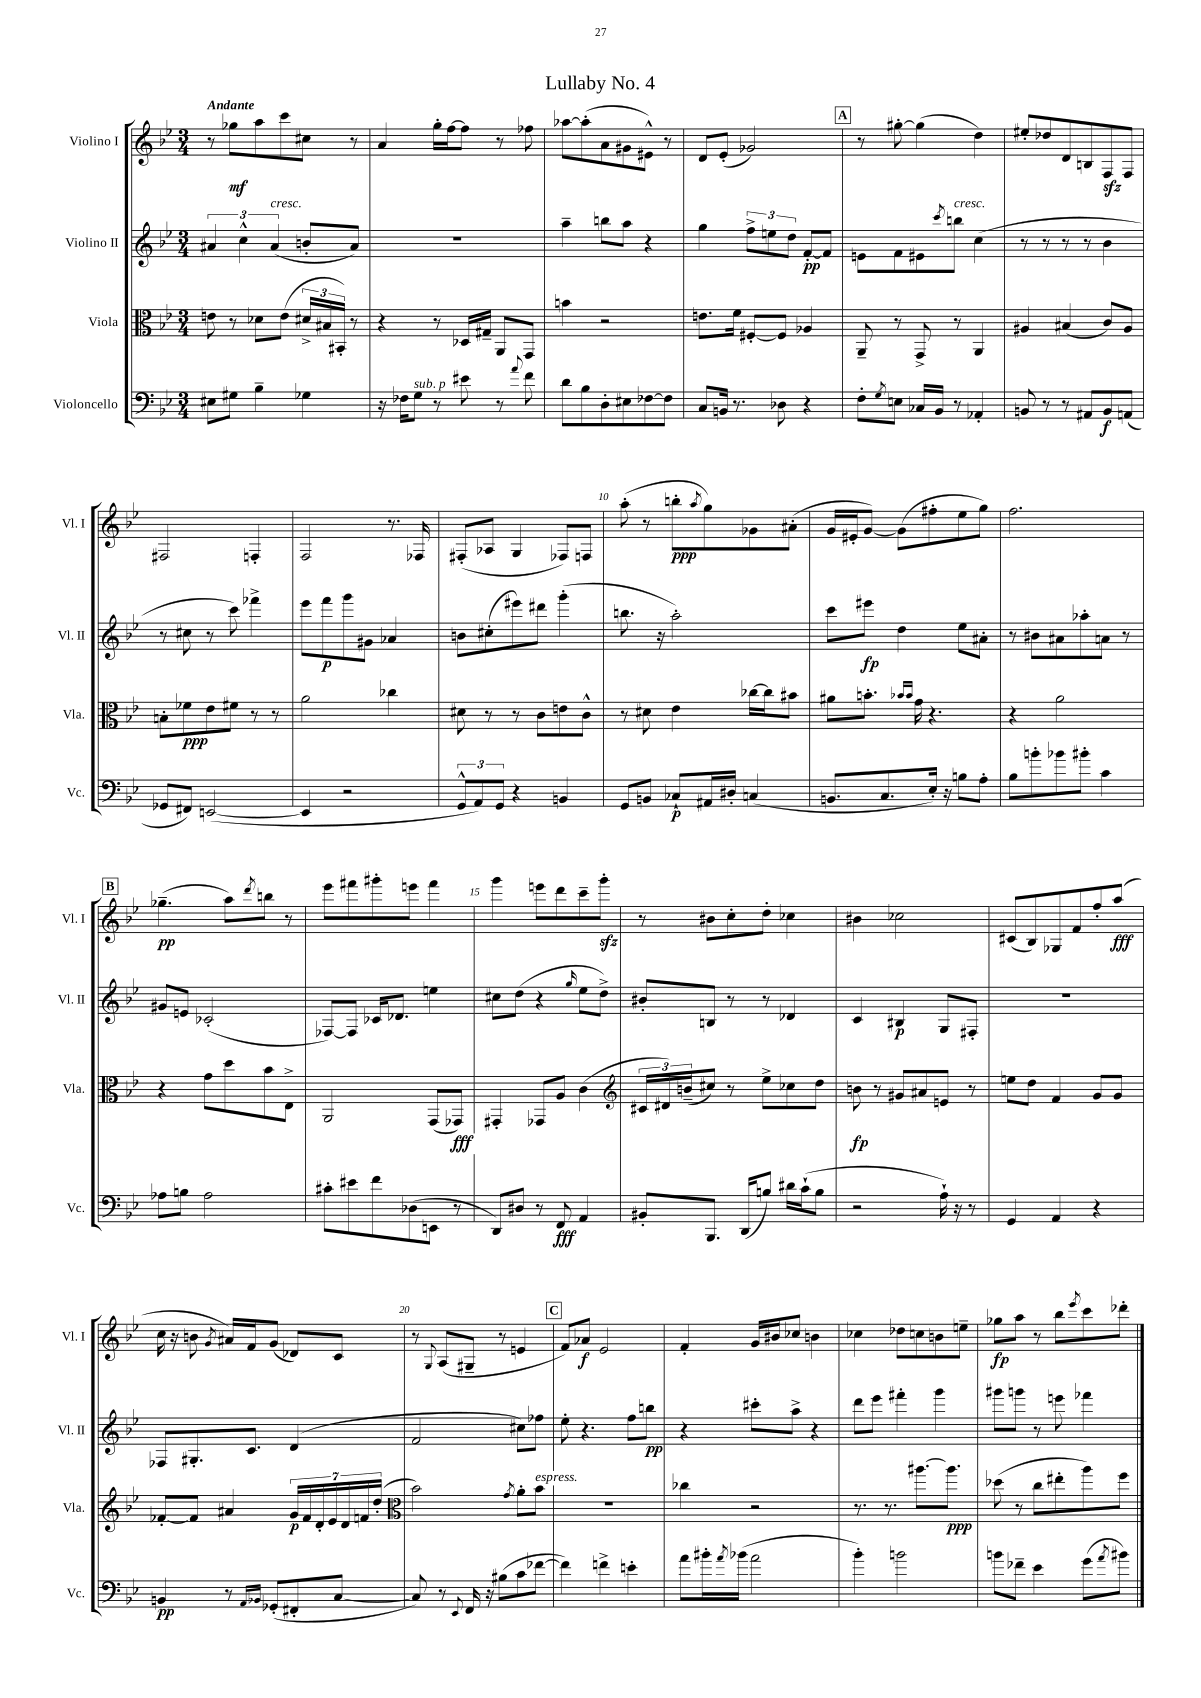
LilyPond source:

\header { title = "Lullaby No. 4" }
<<
\new StaffGroup <<
\new Staff = "s0" \with { instrumentName = "Violino I" shortInstrumentName = "Vl. I" } {
    \clef treble \key bes \major \numericTimeSignature \time 3/4 \tempo "Andante"
    r8 ges''8\mf a''8 c'''8 cis''8 r8 |
    a'4 g''16-. f''16~ f''8 r8 fes''8 |
    aes''8~ aes''8-.( a'8 gis'8 eis'8-^) r8 |
    d'8 ees'8-.( ges'2) |
    \mark \markup { \box "A" } r8 gis''8~-. gis''4( d''4) |
    eis''8-. des''8 d'8 b8 f8\sfz f8 |
    fis2 f4-. |
    f2 r8. fes16 |
    fis8-.( aes8 g4 fes8) f8 |
    a''8-.( r8 b''8-.\ppp \acciaccatura { a''8 } g''8) ges'8 ais'8-.( |
    g'16 eis'16-. g'8~) g'8( fis''8-. ees''8 g''8) |
    f''2. |
    \mark \markup { \box "B" } ges''4.--\pp( a''8) \acciaccatura { d'''8 } b''8 r8 |
    ees'''8 fis'''8 gis'''8-. e'''8 fis'''4 |
    g'''4 e'''8 d'''8 c'''8-- g'''8-.\sfz |
    r8 bis'8 c''8-. d''8-. ces''4 |
    bis'4 ces''2 |
    cis'8( bes8) ges8 f'8 f''8-. a''8\fff( |
    c''16 r16 b'8 \acciaccatura { g'8 } ais'16) f'16 g'8( des'8) c'8 |
    r8 \appoggiatura { g8 } a8( gis8-- r8 e'4 |
    \mark \markup { \box "C" } f'8) aes'8\f ees'2 |
    f'4-. g'16 bis'16 ces''8 b'4 |
    ces''4 des''8 c''8 b'8 e''8-- |
    ges''8\fp a''8 r8 bes''8 \acciaccatura { ees'''8 } c'''8 des'''8-. \bar "|." |
}
\new Staff = "s1" \with { instrumentName = "Violino II" shortInstrumentName = "Vl. II" } {
    \clef treble \key bes \major \numericTimeSignature \time 3/4
    \tuplet 3/2 { ais'4 c''4-^ ais'4^\markup { \italic "cresc." }( } b'8-. ais'8) |
    R2. |
    a''4-- b''8 a''8 r4 |
    g''4 \tuplet 3/2 { f''8-> e''8 d''8 } f'8~-.\pp f'8 |
    \mark \markup { \box "A" } e'8 f'8 eis'8 \acciaccatura { c'''8 } b''8^\markup { \italic "cresc." } c''4( |
    r8 r8 r8 r8 bes'4 |
    r8 cis''8 r8 c'''8) fes'''4-> |
    ees'''8 f'''8\p g'''8 gis'8 aes'4 |
    b'8 cis''8-.( eis'''8) dis'''8 g'''4-.( |
    b''8. r16 a''2-.) |
    c'''8 eis'''8\fp d''4 ees''8 ais'8-. |
    r8 bis'8 ais'8 aes''8-. a'8 r8 |
    \mark \markup { \box "B" } gis'8 e'8 ces'2-.( |
    fes8~) fes8 ces'16 des'8. e''4 |
    cis''8 d''8( r4 \grace { g''16 } ees''8 d''8->) |
    bis'8-. b8 r8 r8 des'4 |
    c'4 bis4\p g8 fis8-. |
    R2. |
    fes8 gis8.-. c'8. d'4( |
    f'2 cis''8) fes''8 |
    \mark \markup { \box "C" } ees''8-. r4. f''8 b''8\pp |
    r4 cis'''8-. a''8-> r4 |
    d'''8 ees'''8 fis'''4-. g'''4 |
    gis'''8 g'''8 r8 e'''8 fes'''4 \bar "|." |
}
\new Staff = "s2" \with { instrumentName = "Viola" shortInstrumentName = "Vla." } {
    \clef alto \key bes \major \numericTimeSignature \time 3/4
    e'8 r8 des'8 e'8( \tuplet 3/2 { dis'16-> bis16 bis,16-.) } r8 |
    r4 r8 des16 gis16-- a,8 g,8 |
    b'4 r2 |
    e'8. f'16 fis8~-. fis8 aes4 |
    \mark \markup { \box "A" } a,8-- r8 g,8-> r8 a,4 |
    ais4 bis4( c'8) ais8 |
    b8-. fes'8\ppp ees'8 fis'8 r8 r8 |
    a'2 ces''4 |
    dis'8 r8 r8 c'8 e'8 c'8-^ |
    r8 dis'8 ees'4 ces''16~ ces''16 bis'8 |
    ais'8 b'8.-. \grace { bes'16 bes'16 } g'16 r4. |
    r4 a'2 |
    \mark \markup { \box "B" } r4 g'8 d''8 bes'8 ees8-> |
    a,2 g,8( ges,8\fff) |
    gis,4-. ges,8 a8 c'4( |
    \clef treble \tuplet 3/2 { cis'16 dis'16) b'16--( } cis''8) r8 ees''8-> ces''8 d''8 |
    b'8\fp r8 gis'8 ais'8 e'8 r8 |
    e''8 d''8 f'4 g'8 g'8 |
    fes'8~-. fes'8 ais'4 \tuplet 7/4 { g'16\p fes'16 d'16-. ees'16 d'16 f'16 d''16-.( } |
    \clef alto bes'2) \acciaccatura { g'8 } a'8-. bes'8^\markup { \italic "espress." } |
    \mark \markup { \box "C" } R2. |
    ces''4 r2 |
    r8. r8. ais''8.~ ais''8.\ppp |
    des''8( r8 c''8 eis''8-. a''8) f''8 \bar "|." |
}
\new Staff = "s3" \with { instrumentName = "Violoncello" shortInstrumentName = "Vc." } {
    \clef bass \key bes \major \numericTimeSignature \time 3/4
    eis8 gis8 bes4-- ges4 |
    r16 fes16 g8^\markup { \italic "sub. p" } r8 eis'8 r8 \appoggiatura { a'8 } f'8 |
    d'8 bes8 d8-. eis8 fes8~ fes8 |
    c8 b,16 r8. des8 r4 |
    \mark \markup { \box "A" } f8-. \acciaccatura { g8 } e8 ces16 bes,16 r8 aes,4-. |
    b,8 r8 r8 ais,8 b,8\f a,8( |
    ges,8 fis,8) e,2~( |
    e,4 r2 |
    \tuplet 3/2 { g,8-^ a,8) g,8 } r4 b,4 |
    g,8 b,8 ces8-!\p ais,16 dis16-. c4( |
    b,8. c8. ees16-.) r16 b8 a8-. |
    bes8 b'8-. bes'8 bis'8-. c'4 |
    \mark \markup { \box "B" } aes8 b8 aes2 |
    cis'8-. eis'8 f'8 des8( e,8 r8 |
    d,8) dis8 r8 f,8\fff a,4 |
    bis,8-. bes,,8. d,16( b8) dis'16 c'16-!( b8 |
    r2 a16-!) r16 r8 |
    g,4 a,4 r4 |
    b,4\pp r8 \grace { a,16 bes,16 } ges,8-.( fis,8-. c8~ |
    c8) r8 \appoggiatura { ees,8 } f,16 r16 bis8( c'8 fes'8~ |
    \mark \markup { \box "C" } fes'4) f'4-> e'4-. |
    a'8 bis'16-. \acciaccatura { a'8 } bes'16( a'2 |
    bes'4-.) b'2 |
    b'8 fes'8-- ees'4 g'8( \acciaccatura { a'8 } bis'8) \bar "|." |
}
>>
>>
\layout { \context { \Score \override BarNumber.break-visibility = ##(#f #t #t) barNumberVisibility = #(every-nth-bar-number-visible 5) } }
